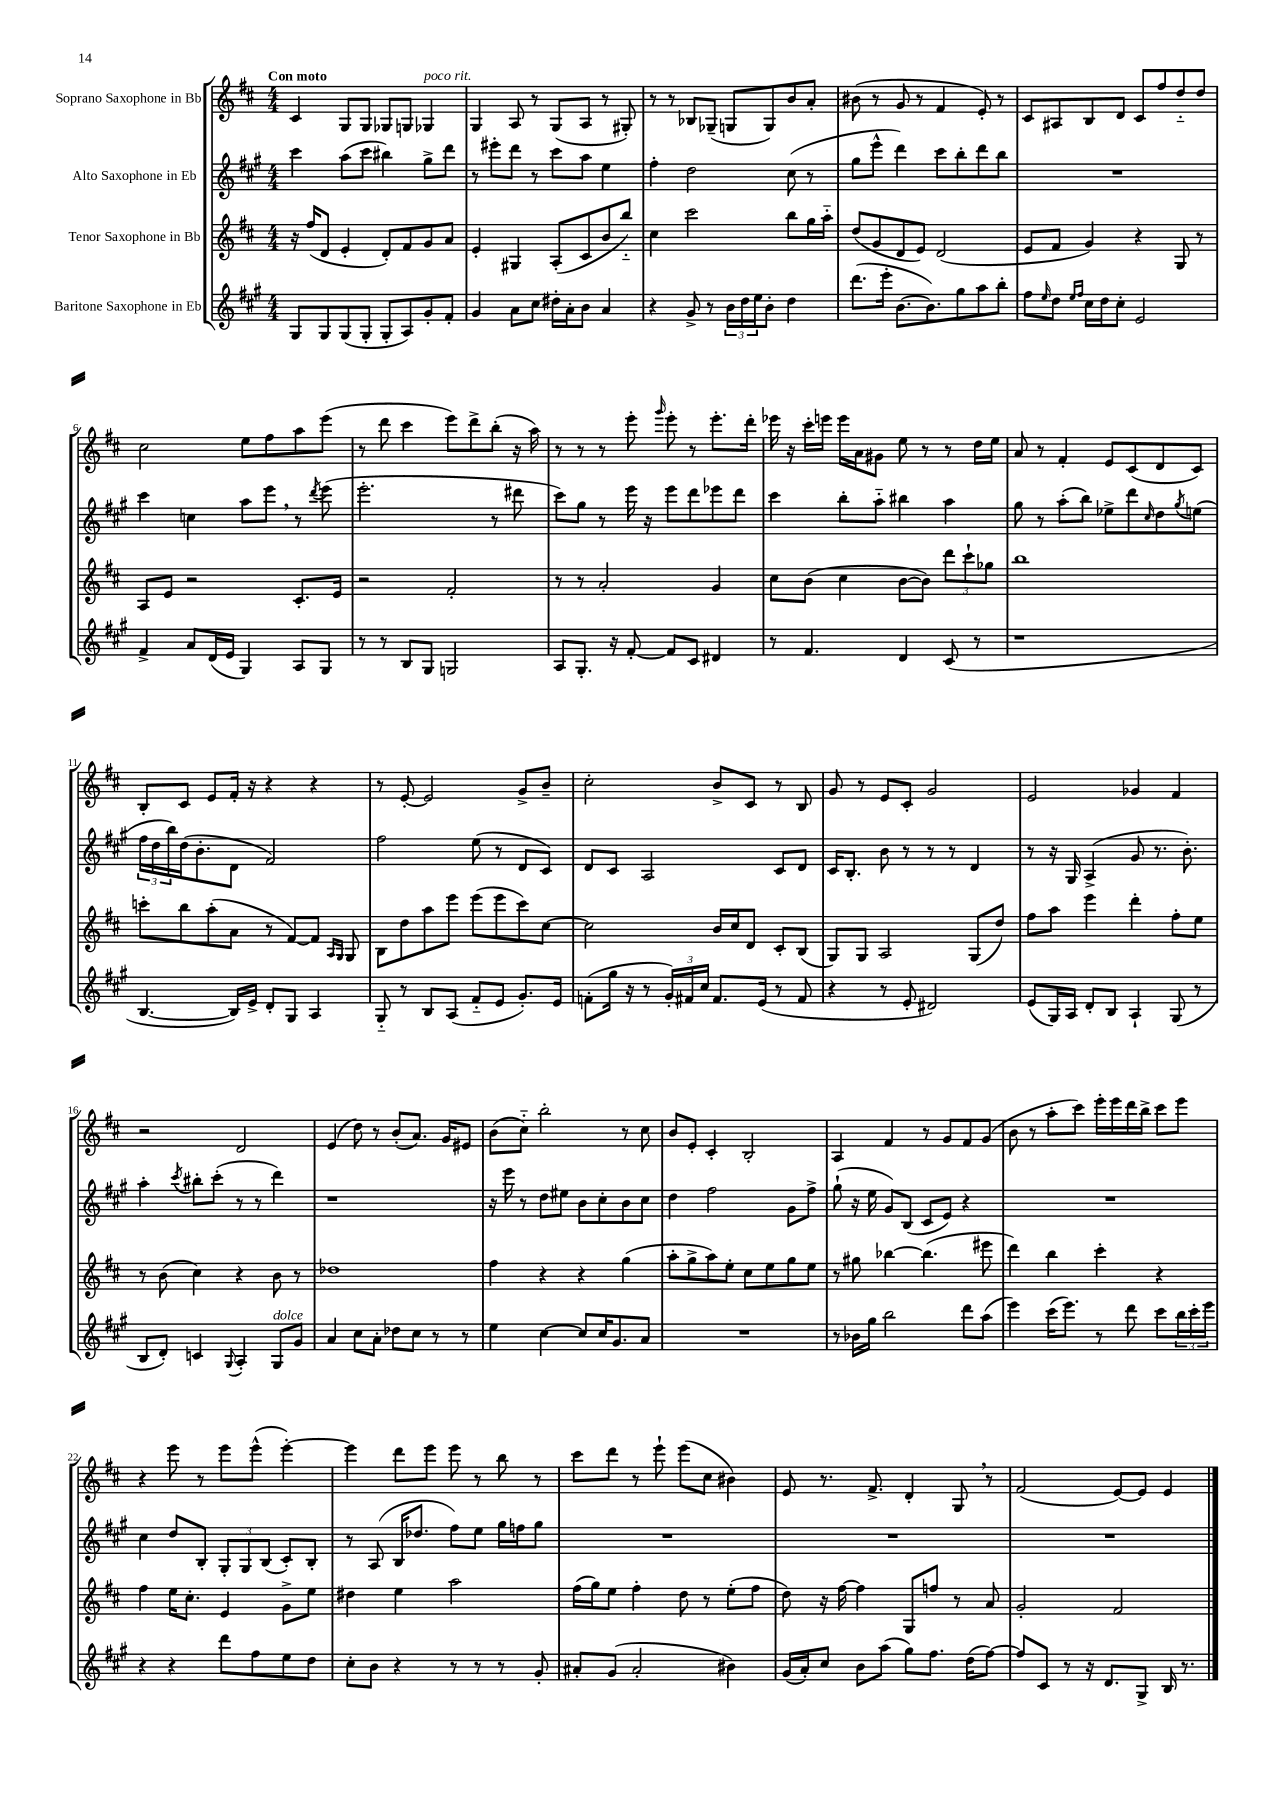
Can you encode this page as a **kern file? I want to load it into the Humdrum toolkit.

**kern	**kern	**kern	**kern
*staff4	*staff3	*staff2	*staff1
*clefG2	*clefG2	*clefG2	*clefG2
*k[f#c#g#]	*k[f#c#]	*k[f#c#g#]	*k[f#c#]
*M4/4	*M4/4	*M4/4	*M4/4
8G#/L	16r	4ccc#\	4c#/
.	(16ff#/LK	.	.
8G#/	8d/J	.	.
(8G#/	4e'/	(8aa\L	8G/L
8G#'/J	.	8ccc#\J	8G/J
8G#'/L	8d'/L)	4bb#\)	8G-/L
8A/)	8f#/	.	8G/J
8g#'/	8g/	8gg#^\L	4G-/
8f#'/J	8a/J	8ddd\J	.
=	=	=	=
4g#/	4e'/	8r	4G/
.	.	8eee#'\L	.
8a\L	4G#/	8ddd\J	8A/
8cc#\J	.	8r	8r
16dd#'\LL	(8A'/L	8ccc#\L	(8G/L
16a'\J	.	.	.
8b\J	8c#/	8aa\J	8A/J
4a/	8b/	4ee\	8r
.	8bb'~/J)	.	8G#'/)
=	=	=	=
4r	4cc#\	4ff#'\	8r
.	.	.	8r
8g#^/	2ccc#\	2dd\	8B-/L
8r	.	.	(8G-~/J
24b\LL	.	.	8G/L
24dd\	.	.	.
24ee\J	.	.	.
8b'\J	.	.	8G/)
4dd\	8bb\L	(8cc#\	8b/
.	16gg\L	8r	8a'/J
.	16aa'~\JJ	.	.
=	=	=	=
(8.ddd\L	(8dd/L	8gg#\L	(8b#\
.	8g/	8eee^^\J	8r
16eee'\Jk	.	.	.
[8.b\L	8d/	4ddd\)	8g/
.	8e/J)	.	8r
8.b\])	.	.	.
.	(2d/	8ccc#\L	4f#/
8gg#\	.	8bb'\	.
8aa\	.	8ddd\	8e'/)
8bb'\J	.	8bb\J	8r
=	=	=	=
8ff#\L	8e/L	1r	8c#/L
16qqee/	.	.	.
8dd\J	8f#/J	.	8A#/
16qqee/LL	.	.	.
16qqff#/JJ	.	.	.
16cc#\LL	4g/)	.	8B/
16dd\J	.	.	.
8cc#'\J	.	.	8d/J
2e/	4r	.	8c#/L
.	.	.	8ff#/
.	8G/	.	8dd'~/
.	8r	.	8dd/J
=	=	=	=
4f#^/	8A/L	4ccc#\	2cc#\
.	8e/J	.	.
8a/L	2r	4cc\	.
(16d/L	.	.	.
16e/JJ	.	.	.
4G#/)	.	8aa\L	8ee\L
.	.	8eee\J	8ff#\
8A/L	8.c#'/L	8r	8aa\
.	.	8qddd/	.
8G#/J	.	(8eee\	(8eee\J
.	16e/Jk	.	.
=	=	=	=
8r	2r	2.eee'\	8r
8r	.	.	8ddd\
8B/L	.	.	4ccc#\
8G#/J	.	.	.
2G/	2f#'/	.	8eee\L)
.	.	.	8ddd^\
.	.	8r	(8bb'\J
.	.	8ddd#\	16r
.	.	.	16aa\)
=	=	=	=
8A/L	8r	8ccc#\L)	8r
8.G#'/J	8r	8gg#\J	8r
.	2a'/	8r	8r
16r	.	.	.
[8f#'/	.	16eee\	8eee'\
.	.	16r	.
.	.	.	16qqggg/
8f#/]L	.	8eee\L	8eee'\
8c#/J	.	8ddd\	8r
4d#/	4g/	8eee-\	8.eee'\L
.	.	8ddd\J	.
.	.	.	16ddd'\Jk
=	=	=	=
8r	8cc#\L	4ccc#\	16eee-\
.	.	.	16r
4.f#/	(8b\J	.	16ccc#'\LL
.	.	.	16eee\JJ
.	4cc#\	8bb'\L	16eee\LL
.	.	.	16a\J
.	.	8aa'~\J	8g#\J
4d/	[8b\L	4bb#\	8ee\
.	8b\]J)	.	8r
(8c#/	12ddd\L	4aa\	8r
.	12ccc#`\	.	.
8r	.	.	16dd\LL
.	12gg-\J	.	.
.	.	.	16ee\JJ
=	=	=	=
1r	1bb	8gg#\	8a/
.	.	8r	8r
.	.	(8aa'\L	4f#'/
.	.	8bb\J)	.
.	.	8ee-^\L	8e/L
.	.	8ddd\	(8c#/
.	.	16qqcc#/	.
.	.	8dd\	8d/
.	.	8qgg#/	.
.	.	(8ee\J	8c#/J)
=	=	=	=
[4.B/	8ccc'\L	24ff#\LL	8B'/L
.	.	24dd\	.
.	.	24bb\)	.
.	8bb\	(16dd\J	8c#/J
.	.	8.b'\	.
.	(8aa'\	.	8e/L
16B/]LL)	8a\J	8d\J	16f#'/Jk
16e^/JJ	.	.	16r
8d'/L	8r	2f#/)	4r
8G#/J	[8f#/L)	.	.
4A/	8f#/]J	.	4r
.	16qqA/LL	.	.
.	16qqG/JJ	.	.
.	8G/	.	.
=	=	=	=
8G#'~/	8B\L	2ff#\	8r
8r	8dd\	.	[8e'/
8B/L	8aa\	.	2e/]
(8A/J	8eee\J	.	.
8f#'~/L	(8eee\L	(8ee\	.
8e/J	8eee\	8r	.
8.g#'/L)	8ccc#\)	8d/L	8g^/L
.	[8cc#\J	8c#/J)	8b~/J
16e/Jk	.	.	.
=	=	=	=
(8f'\L	2cc#\]	8d/L	2cc#'\
16gg#\Jk	.	8c#/J	.
16r	.	.	.
8r	.	2A/	.
24g#'/LL)	.	.	.
24f#/	.	.	.
24cc#/JJ	.	.	.
8.f#/L	16b/LL	.	8b^/L
.	16cc#/J	.	.
.	8d/J	.	8c#/J
(16e/Jk	.	.	.
8r	8c#'/L	8c#/L	8r
8f#/	(8B/J	8d/J	8B/
=	=	=	=
4r	8G/L)	16c#/LK	8g/
.	.	8.B'/J	.
.	8G/J	.	8r
8r	2A/	8b\	8e/L
8e'/	.	8r	8c#'/J
2d#/)	.	8r	2g/
.	.	8r	.
.	(8G/L	4d/	.
.	8dd/J)	.	.
=	=	=	=
(8e/L	8ff#\L	8r	2e/
16G#/L)	8aa\J	16r	.
16A/JJ	.	16G#/	.
8d'/L	4eee\	(4A^/	.
8B/J	.	.	.
4A`/	4ddd'\	8g#/	4g-/
.	.	8.r	.
(8G#/	8ff#'\L	.	4f#/
.	.	8.b'\)	.
8r	8ee\J	.	.
=	=	=	=
8B/L	8r	4aa'\	2r
8d'/J)	(8b\	.	.
.	.	8qccc#/	.
4c/	4cc#\)	8bb#'\L	.
.	.	(8ccc#'\J	.
8qqG#/	.	.	.
4A'/	4r	8r	2d/
.	.	8r	.
8G#/L	8b\	4ddd\)	.
8g#/J	8r	.	.
=	=	=	=
4a/	1dd-	1r	(4e/
8cc#\L	.	.	8dd\)
8a'\J	.	.	8r
8dd-\L	.	.	(8b'/L
8cc#\J	.	.	8.a/J)
8r	.	.	.
.	.	.	16g/LK
8r	.	.	8e#/J
=	=	=	=
4ee\	4ff#\	16r	(8b\L
.	.	16eee\	.
.	.	8r	8cc#'~\J)
[4cc#\	4r	8dd\L	2bb'\
.	.	8ee#\J	.
8cc#/]L	4r	8b\L	.
16cc#/K	.	8cc#'\	.
8.g#/	.	.	.
.	(4gg\	8b\	8r
8a/J	.	8cc#\J	8cc#\
=	=	=	=
1r	8aa'\L	4dd\	8b/L
.	8gg^\	.	8e'/J
.	8aa\)	2ff#\	4c#'/
.	8ee'\J	.	.
.	8cc#\L	.	2B'/
.	8ee\	.	.
.	8gg\	8g#\L	.
.	8ee\J	8ff#^\J	.
=	=	=	=
8r	8r	(8gg#`\	4A/
16b-\LL	8gg#\	16r	.
16gg#\JJ	.	16ee\	.
2bb\	[4bb-\	8g#/L)	4f#/
.	.	(8B/J	.
.	(4.bb-\]	8c#/L	8r
.	.	8e/J)	8g/L
8ddd\L	.	4r	8f#/
(8aa\J	8eee#\	.	(8g/J
=	=	=	=
4eee\)	4ddd\)	1r	8b\
.	.	.	8r
(16ccc#\LK	4bb\	.	8aa'\L
8.eee\J)	.	.	.
.	.	.	8ccc#\J)
8r	4ccc#'\	.	16eee'\LL
.	.	.	16eee\
8ddd\	.	.	16ddd\
.	.	.	16bb^\JJ
8ccc#\L	4r	.	8ccc#\L
24bb\L	.	.	8eee\J
24ccc#'\	.	.	.
24eee\JJ	.	.	.
=	=	=	=
4r	4ff#\	4cc#\	4r
4r	16ee\LK	8dd/L	8eee\
.	8.cc#'\J	.	.
.	.	8B'/J	8r
8ddd\L	4e/	12G#'/L	8eee\L
.	.	12G#/	.
8ff#\	.	.	(8eee^^\J
.	.	(12B/J	.
8ee\	8g^\L	8c#'/L)	[4eee'\)
8dd\J	8ee\J	8B'/J	.
=	=	=	=
8cc#'\L	4dd#\	8r	4eee\]
8b\J	.	(8A/	.
4r	4ee\	16B/LK	8ddd\L
.	.	8.dd-/J	.
.	.	.	8eee\J
8r	2aa\	8ff#\L)	8eee\
8r	.	8ee\J	8r
8r	.	16gg#\LL	8bb\
.	.	16ff\J	.
8g#'/	.	8gg#\J	8r
=	=	=	=
8a#'/L	(16ff#\LL	1r	8ccc#\L
.	16gg\J)	.	.
(8g#/J	8ee\J	.	8ddd\J
2a#'/	4ff#'\	.	8r
.	.	.	8eee`\
.	8dd\	.	(8eee\L
.	8r	.	8cc#\J
4b#\)	(8ee'\L	.	4b#\)
.	8ff#\J	.	.
=	=	=	=
(16g#/LL	8dd\)	1r	8e/
16a'/J)	.	.	.
8cc#/J	16r	.	8.r
.	[16ff#\	.	.
8b\L	4ff#\]	.	.
.	.	.	8.f#^/
(8aa\J	.	.	.
8gg#\L)	8G/L	.	4d'/
8.ff#\J	8ff/J	.	.
.	8r	.	8G/
(16dd\LK	.	.	.
[8ff#\J)	8a/	.	8r
=	=	=	=
8ff#/]L	2g'/	1r	(2f#/
8c#/J	.	.	.
8r	.	.	.
16r	.	.	.
8.d/L	.	.	.
.	2f#/	.	[8e/L)
8G#^/J	.	.	8e/]J
16B/	.	.	4e/
8.r	.	.	.
==	==	==	==
*-	*-	*-	*-
